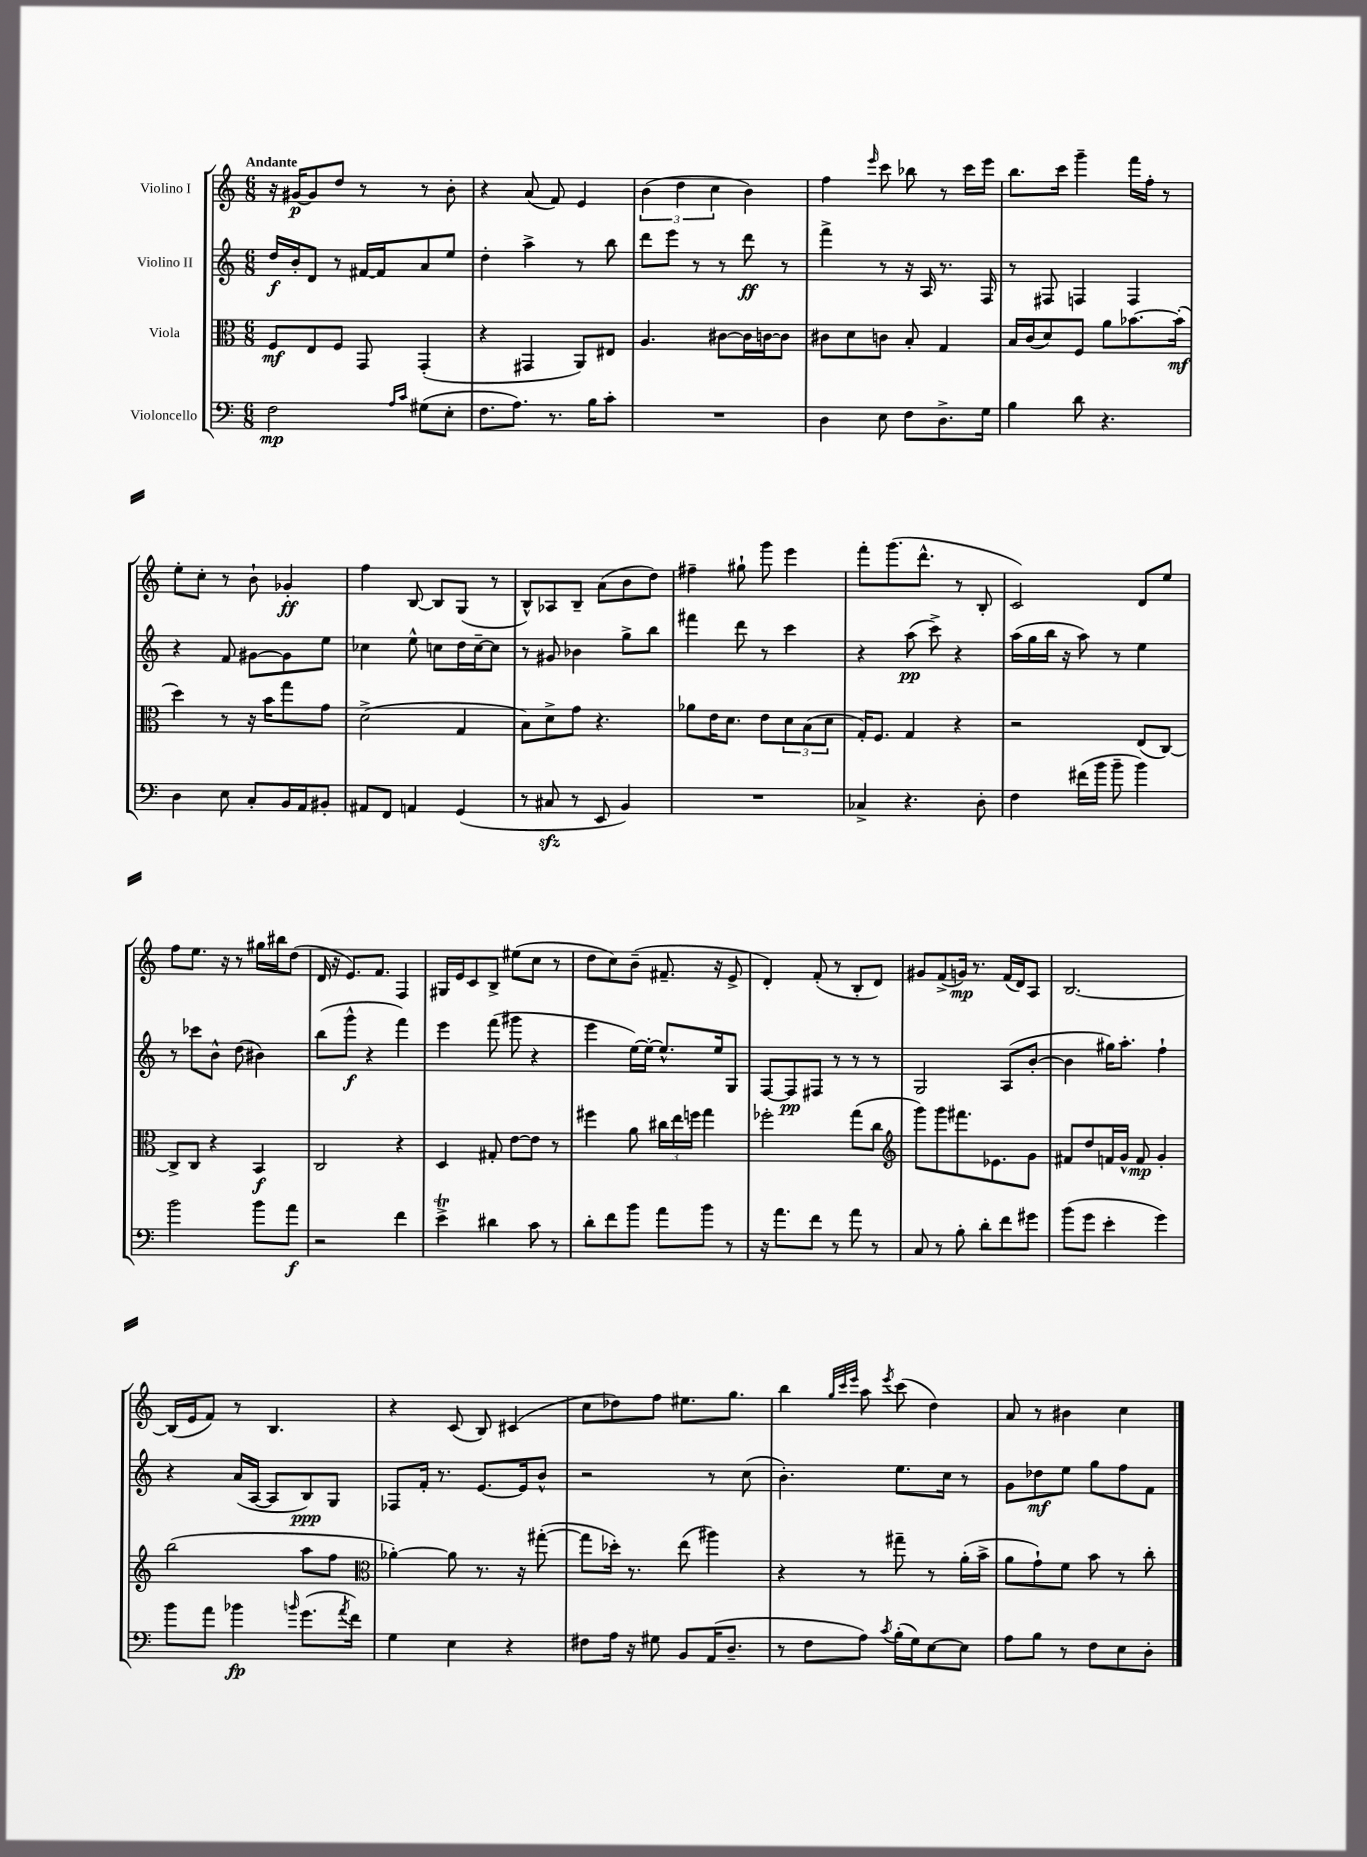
<<
\new StaffGroup <<
\new Staff = "s0" \with { instrumentName = "Violino I" } {
    \clef treble \key c \major \numericTimeSignature \time 6/8 \tempo "Andante"
    r16 gis'16~\p gis'8 d''8 r8 r8 b'8-. |
    r4 a'8( f'8) e'4 |
    \tuplet 3/2 { b'4( d''4 c''4 } b'4) |
    f''4 \grace { e'''16 } c'''8 bes''8 r8 c'''16 e'''16 |
    b''8. c'''16 g'''4-- f'''16 f''16-. r8 |
    e''8-. c''8-. r8 b'8-! ges'4-.\ff |
    f''4 b8~ b8 g8( r8 |
    b8-^) aes8 b8-- a'8( b'8 d''8) |
    fis''4-- gis''8-! g'''8 e'''4 |
    f'''8-. g'''8.( d'''8.-^ r8 b8-. |
    c'2) d'8 e''8 |
    f''8 e''8. r16 r8 gis''16 bis''16 d''8( |
    d'16 r16 e'8.) f'8. f4 |
    gis16 e'16 c'8 b8-> eis''8( c''8 r8 |
    d''8 c''8) b'8--( fis'8.-- r16 e'8-> |
    d'4-.) f'8-.( r8 b8-. d'8) |
    gis'8 f'8->( g'16\mp) r8. f'16( d'16) a8 |
    b2.~ |
    b16( e'16 f'8) r8 b4. |
    r4 c'8( b8) cis'4( |
    c''8 des''8) f''8 eis''8. g''8. |
    b''4 \grace { g''32 c'''32 e'''32 } a''8 \acciaccatura { e'''8 } c'''8( d''4) |
    a'8 r8 bis'4 c''4 \bar "|." |
}
\new Staff = "s1" \with { instrumentName = "Violino II" } {
    \clef treble \key c \major \numericTimeSignature \time 6/8
    d''16\f b'16-. d'8 r8 fis'16~ fis'16 a'8 e''8 |
    d''4-. a''4-> r8 b''8 |
    d'''8 e'''8 r8 r8 d'''8\ff r8 |
    f'''4-> r8 r16 a16 r8. f16 |
    r8 fis8 f4 f4 |
    r4 f'8 gis'8~ gis'8 e''8 |
    ces''4 e''8-^ c''8 d''16 c''16~-- c''8 |
    r8 gis'8 bes'4 g''8-> b''8 |
    fis'''4 d'''8 r8 c'''4 |
    r4 a''8\pp( c'''8->) r4 |
    a''16( g''16 b''16 r16 a''8) r8 e''4 |
    r8 ces'''8 b'8-^ d''8( bis'4) |
    b''8( g'''8-^\f r4 f'''4) |
    e'''4 f'''8( gis'''8 r4 |
    e'''4 e''16~) e''16~-. e''8.-^ e''16 g8 |
    f8~ f8\pp fis8 r8 r8 r8 |
    g2 a8( b'8~-. |
    b'4 gis''16) a''8.-. f''4-! |
    r4 a'16( a16~ a8 b8\ppp) g8 |
    fes8 f'16-. r8. e'8.~ e'16 b'8-^ |
    r2 r8 c''8( |
    b'4.-.) e''8. c''16 r8 |
    g'8 des''8\mf e''8 g''8 f''8 f'8 \bar "|." |
}
\new Staff = "s2" \with { instrumentName = "Viola" } {
    \clef alto \key c \major \numericTimeSignature \time 6/8
    f8\mf e8 f8 g,8 g,4-.( |
    r4 gis,4 a,8) eis8 |
    a4. cis'8~ cis'16 c'16~ c'8 |
    cis'8 d'8 c'8 b8-. g4 |
    b16 c'16( d'8) f8 a'8 bes'8.~ bes'16-.\mf( |
    d''4) r8 r16 b'16 g''8 g'8 |
    d'2->( g4 |
    b8) d'8-> g'8 r4. |
    aes'8 e'16 d'8. e'8 \tuplet 3/2 { d'8 b8( d'8 } |
    g16-.) f8. g4 r4 |
    r2 e8( c8~) |
    c8-> c8 r4 b,4\f |
    c2 r4 |
    d4 gis8-. e'8~ e'8 r8 |
    fis''4 a'8 \tuplet 3/2 { cis''16 e''16 f''16 } g''4 |
    fes''2-. g''8( c''8 |
    \clef treble g'''8) g'''8 fis'''8. ees'8. g'8 |
    fis'8 d''8 f'16 g'16-^ f'8\mp g'4-. |
    b''2( a''8 f''8 |
    \clef alto aes'4~-.) aes'8 r8. r16 gis''8~-.( |
    gis''8 des''16-.) r8. e''8( ais''4) |
    r4 r8 gis''8-- r8 a'16-.( b'16-> |
    a'8 g'8-!) f'8 b'8 r8 c''8-. \bar "|." |
}
\new Staff = "s3" \with { instrumentName = "Violoncello" } {
    \clef bass \key c \major \numericTimeSignature \time 6/8
    f2\mp \grace { a16 c'16 } gis8( e8-. |
    f8. a8.) r8. b16 c'8-. |
    R2. |
    d4 e8 f8 d8.-> g16 |
    b4 d'8 r4. |
    d4 e8 c8-. b,16 a,16 bis,8-. |
    ais,8 f,8 a,4 g,4( |
    r8 cis8\sfz r8 e,8 b,4) |
    R2. |
    ces4-> r4. d8-. |
    f4 fis'16( b'16 b'8-- b'4) |
    b'2 b'8 a'8\f |
    r2 f'4 |
    e'4->\trill dis'4 c'8 r8 |
    d'8-. f'8 b'8 a'8 b'8 r8 |
    r16 a'8. f'8 r8 a'8 r8 |
    c8 r8 b8-. d'8-. f'8 gis'8 |
    b'8( g'8 e'4-. g'4) |
    b'8 a'8 bes'4\fp \grace { b'16 } g'8.( \acciaccatura { a'8 } f'16) |
    g4 e4 r4 |
    fis8 a16 r16 gis8 b,8 a,16( d8.-- |
    r8 f8 a8) \acciaccatura { c'8 } b16-.( g16) e8~ e8 |
    a8 b8 r8 f8 e8 d8-. \bar "|." |
}
>>
>>
\layout { \context { \Score \remove "Bar_number_engraver" } }
